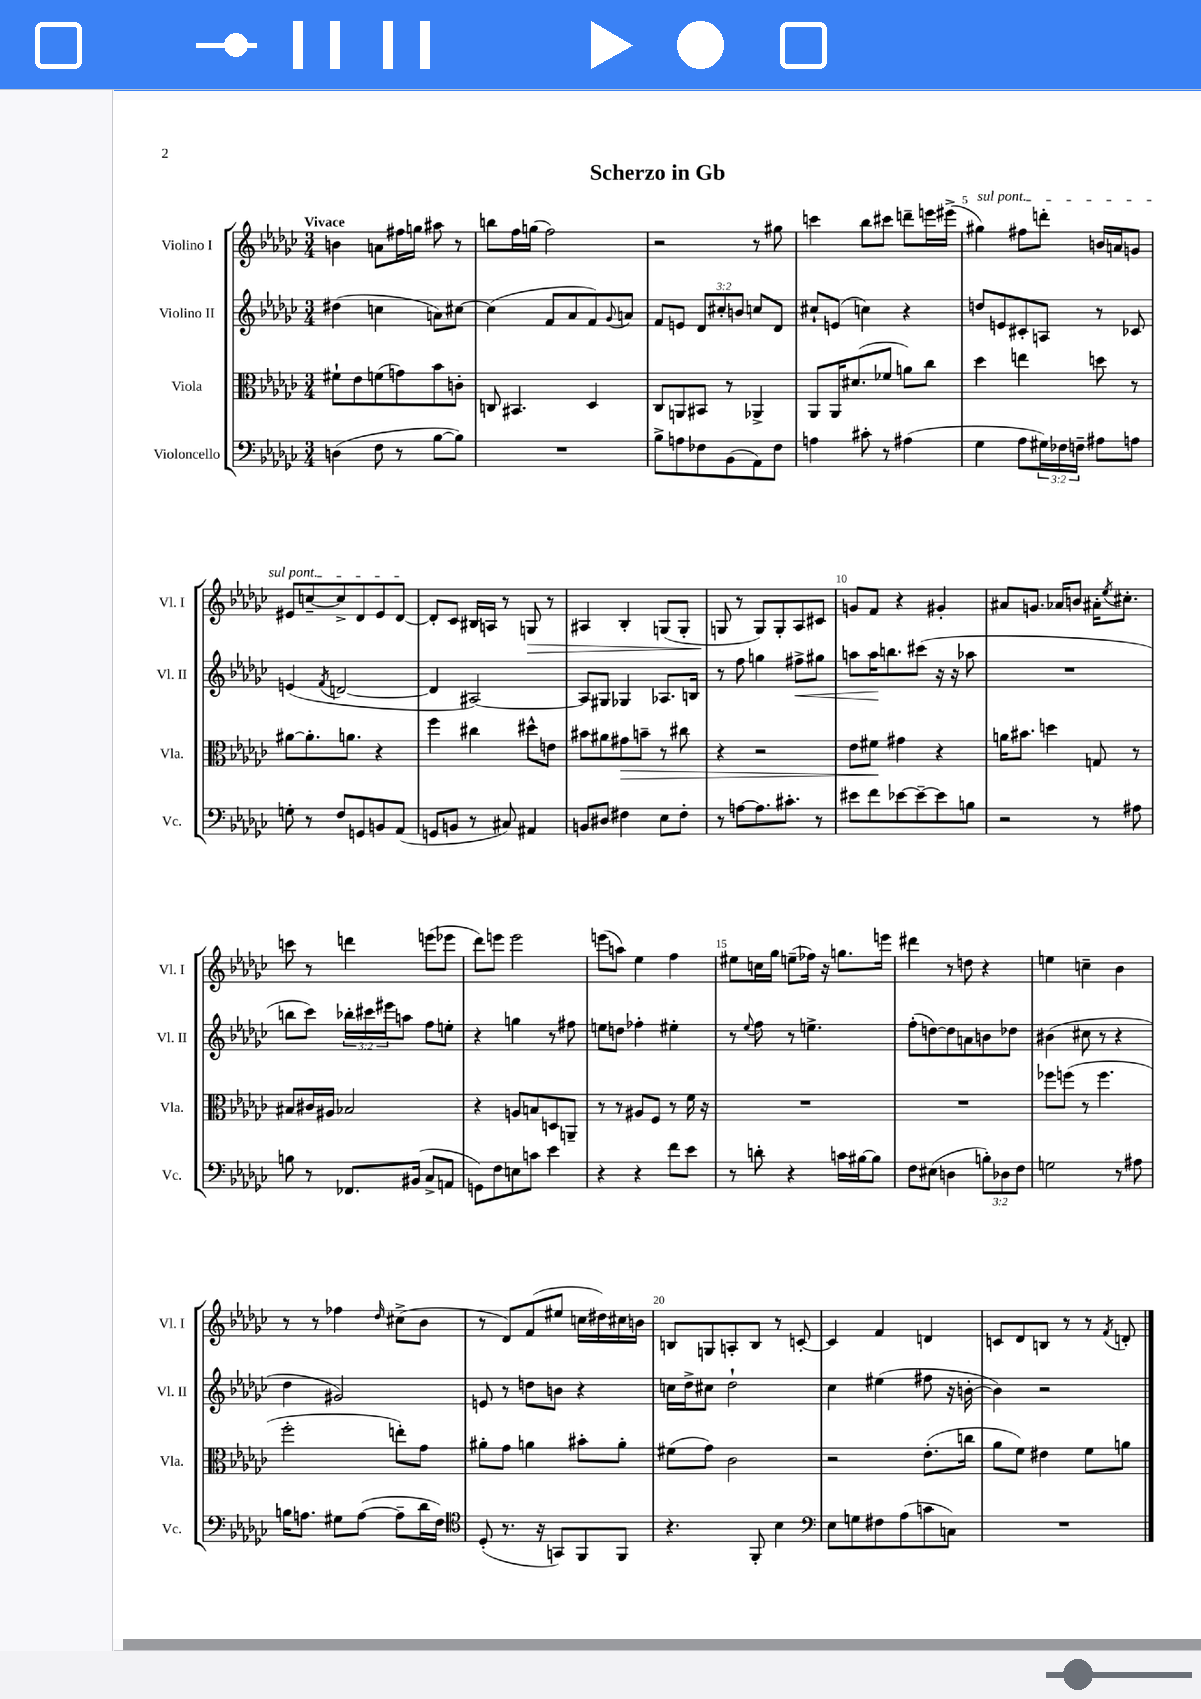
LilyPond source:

\header { title = "Scherzo in Gb" }
<<
\new StaffGroup <<
\new Staff = "s0" \with { instrumentName = "Violino I" shortInstrumentName = "Vl. I" } {
    \clef treble \key ges \major \numericTimeSignature \time 3/4 \tempo "Vivace"
    b'4 a'8 fis''16 g''16 ais''8 r8 |
    b''8 f''16 g''16( f''2) |
    r2 r8 gis''8 |
    c'''4 bes''8 cis'''8 d'''8-- e'''16 eis'''16->( |
    \once \override TextSpanner.bound-details.left.text = \markup { \italic "sul pont." } gis''4\startTextSpan) fis''8 d'''8-. b'16 a'16 g'8 |
    eis'8 c''8~-- c''8-> des'8 eis'8 des'8~\stopTextSpan |
    des'8-. ces'8 bis16 a16 r8 g8\> r8 |
    ais4 bes4-. g8( g8-. |
    g8\! r8 g8) g8-. aes8 cis'8 |
    g'8 f'8 r4 gis'4-. |
    ais'8 g'8. aes'16 b'8 ais'16-. \acciaccatura { ees''8 } cis''8.-. |
    c'''8 r8 d'''4 e'''8( ees'''8 |
    des'''8) e'''8 e'''2 |
    e'''8( a''8) ees''4 f''4 |
    eis''8 c''16 ges''16 e''8--( fes''16) r16 g''8. e'''16 |
    dis'''4 r8 d''8 r4 |
    e''4 c''4-- bes'4 |
    r8 r8 fes''4 \grace { des''16 } cis''8->( bes'8 |
    r8 des'8) f'8( eis''8 c''16 dis''16) cis''16 b'16 |
    b8 g8 a8-. b8 r8 c'8~-. |
    c'4 f'4 d'4 |
    c'8 des'8 b8 r8 r8 \acciaccatura { f'8 } d'8-. \bar "|." |
}
\new Staff = "s1" \with { instrumentName = "Violino II" shortInstrumentName = "Vl. II" } {
    \clef treble \key ges \major \numericTimeSignature \time 3/4 \override Staff.TupletNumber.text = #tuplet-number::calc-fraction-text
    dis''4( c''4 a'8) cis''8~ |
    cis''4( f'8 aes'8 f'8) \appoggiatura { ges'8 } a'8 |
    f'8 e'8 \tuplet 3/2 { des'8 cis''8-. b'8 } c''8 des'8 |
    cis''8-! e'8( c''4) r4 |
    d''8 e'8 cis'8-. a8 r8 ces'8 |
    e'4( \acciaccatura { f'8 } d'2~ |
    d'4 ais2~) |
    ais8 gis8 ges4 aes8. b16 |
    r8 f''8 g''4 fis''8->\< gis''8 |
    a''8 a''16\! b''8. cis'''8( r16 r16 aes''8 |
    R2. |
    b''8 ces'''8) \tuplet 3/2 { bes''16-. cis'''16 eis'''16 } a''8 f''8 e''8-. |
    r4 g''4 r8 fis''8 |
    e''8 d''8 fes''4-. eis''4-. |
    r8 \appoggiatura { ees''8 } f''8 r8 e''4.-> |
    f''8-.( d''8~) d''8 a'8 b'8 des''8 |
    bis'4( cis''8 r8 r4 |
    des''4 gis'2) |
    e'8 r8 d''8 b'8 r4 |
    c''16 des''16-> cis''8 des''2-! |
    ces''4 eis''4( fis''8 r16 b'16~-. |
    b'4) r2 \bar "|." |
}
\new Staff = "s2" \with { instrumentName = "Viola" shortInstrumentName = "Vla." } {
    \clef alto \key ges \major \numericTimeSignature \time 3/4
    fis'8-! ees'8 f'8( g'8) bes'8 c'8-. |
    c8 bis,4. des4 |
    ces8 a,8 bis,8 r8 aes,4-> |
    aes,8 aes,16 dis'8.( fes'8 a'8) ces''8 |
    des''4 e''4 d''8 r8 |
    ais'8~ ais'8.-. a'8. r4 |
    f''4 cis''4 dis''8-^ e'8 |
    bis'8 ais'8 gis'8\> b'8-- r8 cis''8 |
    r4 r2 |
    ees'8 fis'8\! gis'4 r4 |
    a'16 bis'8. d''4 g8 r8 |
    bis8 cis'16 ais16 bes2 |
    r4 a8 b8 d8 a,8-- |
    r8 r8 ais8 f8 r8 f'16 r16 |
    R2. |
    R2. |
    fes''8 f''8( r8 f''4. |
    f''2-. e''8-.) ges'8 |
    ais'8-. ges'8 a'4 bis'8-. a'8-. |
    fis'8( ges'8) ces'2 |
    r2 ees'8.-.( c''16 |
    aes'8 f'8) eis'4 f'8 a'8 \bar "|." |
}
\new Staff = "s3" \with { instrumentName = "Violoncello" shortInstrumentName = "Vc." } {
    \clef bass \key ges \major \numericTimeSignature \time 3/4 \override Staff.TupletNumber.text = #tuplet-number::calc-fraction-text
    d4( f8 r8 bes8~ bes8) |
    R2. |
    bes8-> a8 fes8 bes,8( aes,8) fes8 |
    a4 cis'8-. r8 ais4( |
    ges4 aes8 \tuplet 3/2 { gis16) fes16 f16-- } ais8 a8 |
    g8-. r8 f8 g,8 b,8 aes,8( |
    g,8 b,8 r8 cis8) ais,4 |
    b,8 dis8 fis4 ees8 fis8-. |
    r8 a8~ a8. cis'8.-. r8 |
    eis'8 f'8 ees'8~ ees'8~-- ees'8 b8 |
    r2 r8 ais8 |
    b8 r8 fes,8. bis,16( ces8-> a,8 |
    g,8) f8 e8 c'8 ees'4 |
    r4 r4 f'8 ees'8 |
    r8 d'8-. r4 c'16 bis16~ bis8 |
    f8 eis8( d4 \tuplet 3/2 { b8-.) des8 f8 } |
    g2 r8 ais8 |
    b16 a8. gis8 a8~( a8-- des'16 f16) |
    \clef tenor des8-.( r8. r16 g,8) f,8 f,8 |
    r4. f,8-. bes4 |
    \clef bass ees8 g8 fis8 aes8( c'8 c8) |
    R2. \bar "|." |
}
>>
>>
\layout { \context { \Score \override BarNumber.break-visibility = ##(#f #t #t) barNumberVisibility = #(every-nth-bar-number-visible 5) } }
